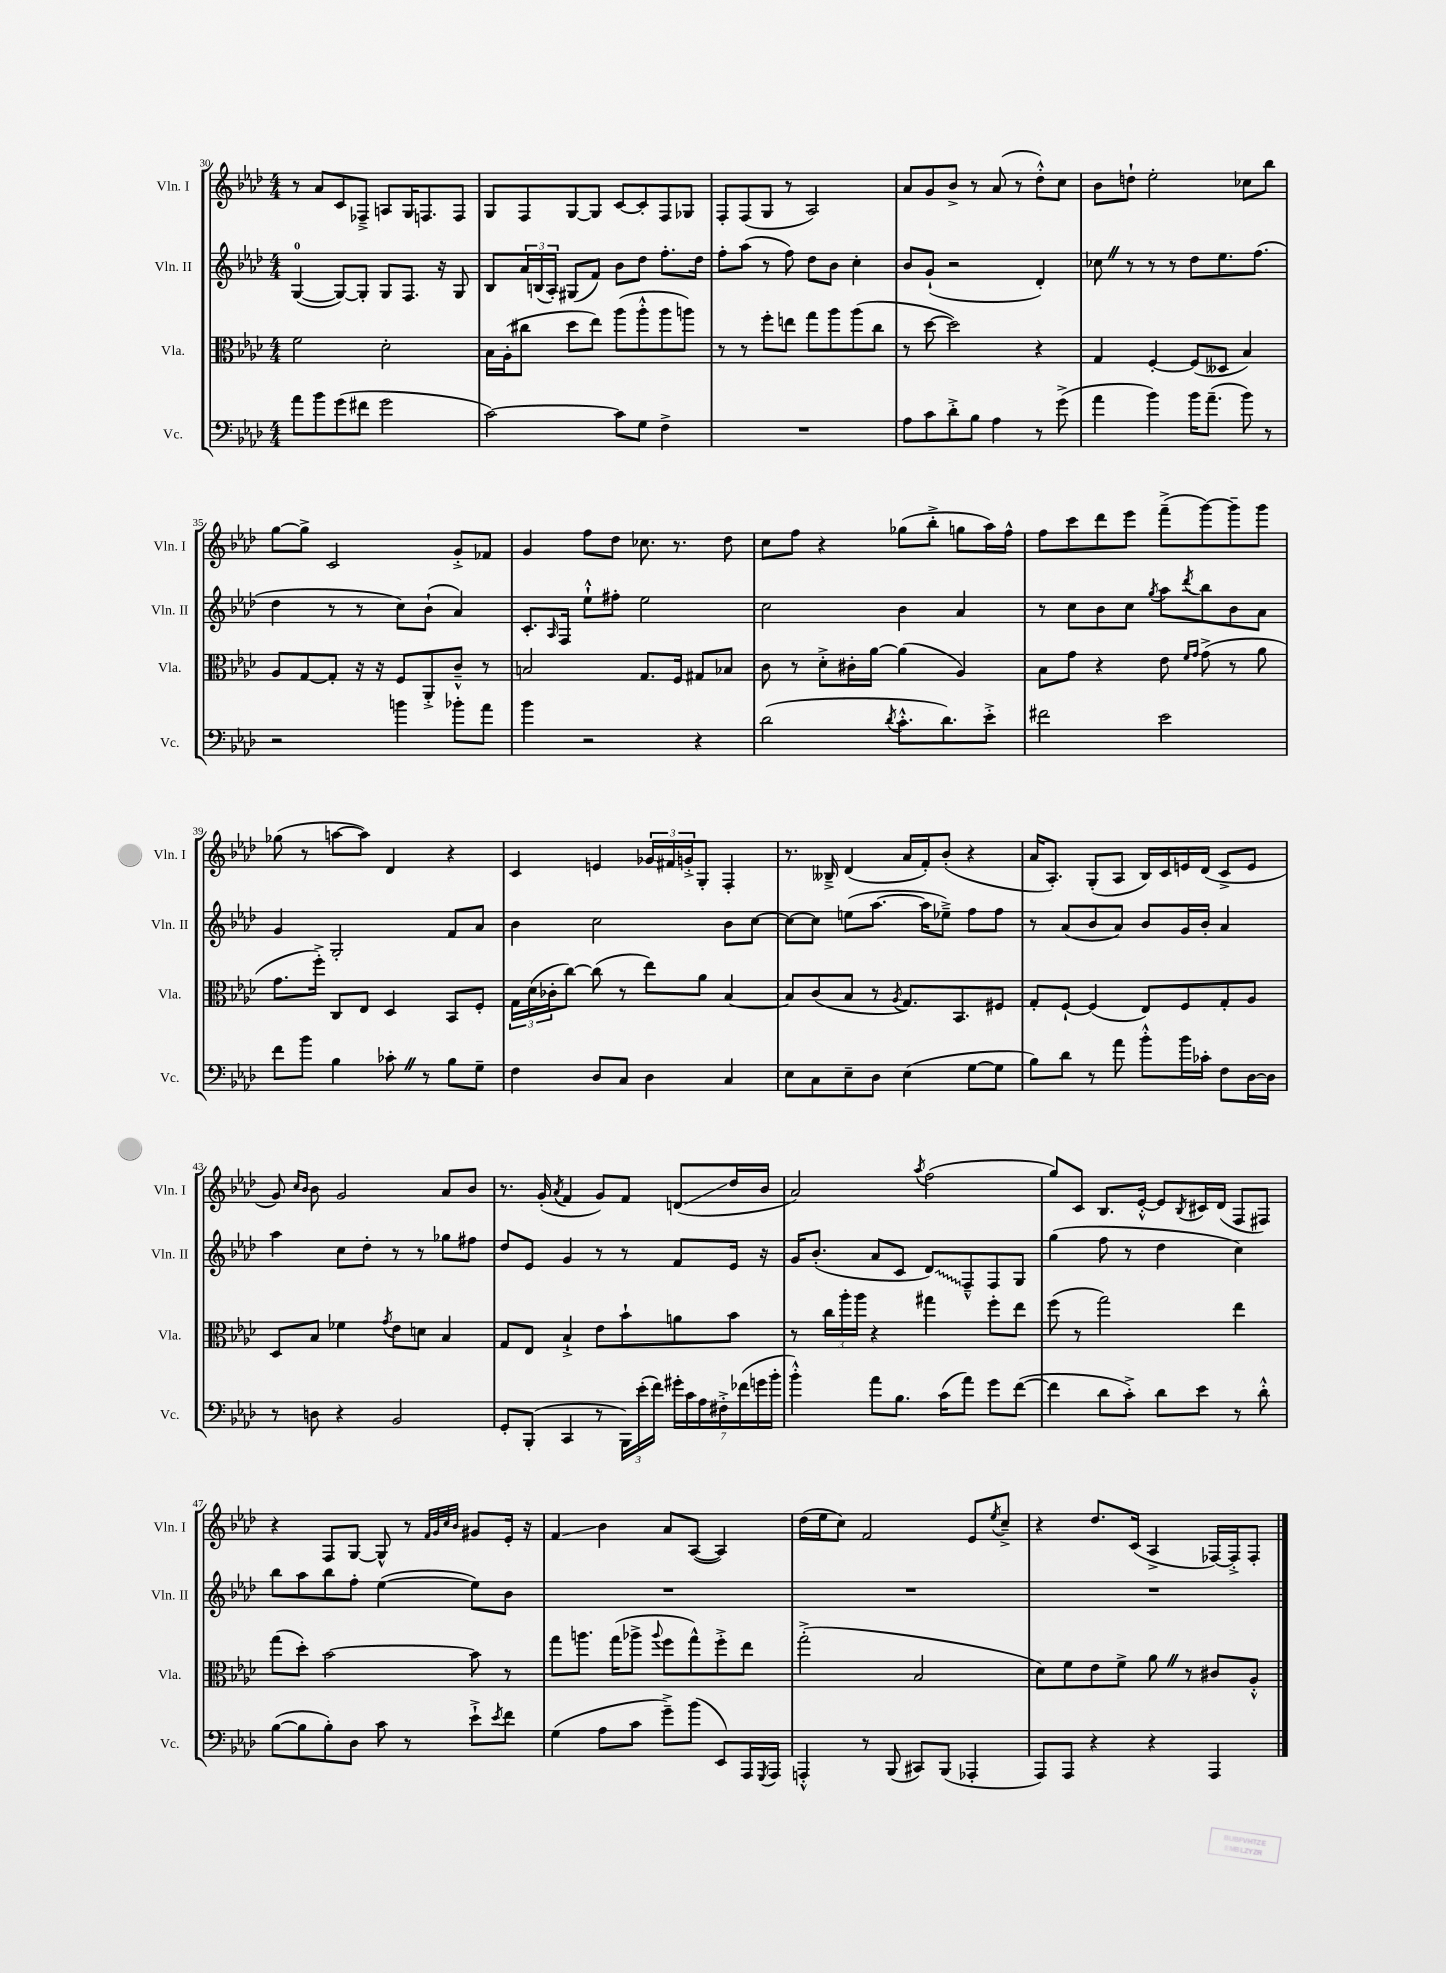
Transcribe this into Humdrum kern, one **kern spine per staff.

**kern	**kern	**kern	**kern
*staff4	*staff3	*staff2	*staff1
*clefF4	*clefC3	*clefG2	*clefG2
*k[b-e-a-d-]	*k[b-e-a-d-]	*k[b-e-a-d-]	*k[b-e-a-d-]
*M4/4	*M4/4	*M4/4	*M4/4
8a-	2f	([4G	8r
8b-	.	.	8a-
(8g	.	8G_)	8c
8f#	.	8G']	8F-~^
2g	2d-'	8G	8A
.	.	8.F	16G
.	.	.	8.F
.	.	16r	.
.	.	8G	8F
=	=	=	=
[2c)	16B-	8B-	8G
.	(16A-'	.	.
.	8cc#	24a-	8F
.	.	(24B	.
.	.	24A-')	.
.	8dd-	(8G#	[8G
.	8ee-)	8f)	8G]
8c]	(8aa-	8b-	[8c
8G	8aa-'^^	8dd-	8c']
4F^	8aa-	8.ff'	8F
.	8aa)	.	8G-
.	.	16dd-	.
=	=	=	=
1r	8r	8ff'	8F'
.	8r	(8aa-	(8F
.	8ff'	8r	8G
.	8ee	8ff)	8r
.	8gg	8dd-	2A-)
.	8aa-	8b-	.
.	(8aa-	4cc'	.
.	8cc	.	.
=	=	=	=
8A-	8r	8b-	8a-
8c	[8dd-	(8g`	8g
8d-'^	2dd-])	2r	8b-^
8B-	.	.	8r
4A-	.	.	(8a-
.	.	.	8r
8r	4r	4d-')	8dd-'^^)
(8g^	.	.	8cc
=	=	=	=
4a-	4G	8cc-	8b-
.	.	8r	8dd`
4b-)	[4F'	8r	2ee-'
.	.	8r	.
16b-	(8F]	8dd-	.
(8.a-~	.	.	.
.	8D--	8.ee-	.
8b-)	4B-)	.	8cc-
.	.	(8.ff	.
8r	.	.	8bb-
=	=	=	=
2r	8A-	4dd-	[8gg
.	[8G	.	8gg^]
.	8G']	8r	2c
.	16r	8r	.
.	16r	.	.
4b	8F	8cc)	.
.	8AA-'^	(8b-`	.
8b-'	8c~^^	4a-)	8g'^
8a-	8r	.	8f-
=	=	=	=
4b-	2B	8.c'	4g
.	.	16qqA-	.
.	.	16F	.
2r	.	8ee-`^^	8ff
.	.	8ff#'	8dd-
.	8.G	2ee-	8.cc-
.	16F	.	8.r
4r	8G#	.	.
.	8B-	.	8dd-
=	=	=	=
(2d-	8c	2cc	8cc
.	8r	.	8ff
.	8d-'^	.	4r
.	16c#'	.	.
.	[16a-	.	.
8qd-	.	.	.
8.c'^^	(4a-]	4b-	(8gg-
.	.	.	8bb-'^
8.d-)	.	.	.
.	4A-)	4a-	8gg
8e-'^	.	.	16aa-)
.	.	.	16ff^^
=	=	=	=
2f#	8B-	8r	8ff
.	8g	8cc	8ccc
.	4r	8b-	8ddd-
.	.	8cc	8eee-
.	.	8qgg	.
2e-	8e-	8aa-	(8fff~^
.	16qqf	.	.
.	16qqg	8qddd-	.
.	(8g^	8bb-	[8ggg)
.	8r	8b-	8ggg~]
.	8a-	8a-	8ggg
=	=	=	=
8f	8.g	4g	(8gg-
8b-	.	.	8r
.	16ff'^)	.	.
4B-	8C	2G'	[8aa
.	8E-	.	8aa])
8c-'	4D-	.	4d-
8r	.	.	.
8B-	8BB-	8f	4r
8G~	8F'	8a-	.
=	=	=	=
4F	24G	4b-	4c
.	(24d-	.	.
.	24c-'	.	.
.	[8cc)	.	.
8D-	(8cc]	2cc	4e
8C	8r	.	.
4D-	8ee-)	.	24g-
.	.	.	24f#
.	.	.	24g'^
.	8a-	.	8G'
4C	[4B-	8b-	4F'
.	.	[8cc	.
=	=	=	=
8E-	8B-]	8cc_	8.r
8C	(8c	8cc]	.
.	.	.	16B--~^
8E-~	8B-	(8ee	(4d-
8D-	8r	[8.aa-	.
.	8qA-	.	.
(4E-	8.G)	.	16a-
.	.	16aa-]	16f')
.	.	8ee-~^)	(8b-'
.	8.BB-	.	.
[8G	.	8ff	4r
8G]	8F#	8ff	.
=	=	=	=
8B-)	8G'	8r	16a-
.	.	.	8.A-')
8d-	[8F`	(8a-	.
8r	(4F]	8b-	(8G'
8a-	.	8a-)	8A-
8b-'^^	8E-)	8b-	16B-)
.	.	.	16c
16b-	8F	16g	16e
16c-'	.	16b-'	(16d-
8F	8G'	4a-	8c^
[16D-	8A-	.	8e
16D-]	.	.	.
=	=	=	=
8r	8D-	4aa-	8g)
.	.	.	16qqcc
.	.	.	16qqb-
8D	8B-	.	8b-
4r	4f-	8cc	2g
.	.	8dd-'	.
.	8qg	.	.
2BB-	8e-	8r	.
.	8d	8r	.
.	4B-	8gg-	8a-
.	.	8ff#	8b-
=	=	=	=
8GG'	8G	8dd-	8.r
(8BBB-'	8E-	8e-	.
.	.	.	(16g'
.	.	.	8qa-
4CC	4B-`^	4g	4f
8r	8e-	8r	8g)
24BBB-)	8b-`	8r	8f
(24e-'	.	.	.
24f)	.	.	.
28g#'	8a	8f	(8d
28c	.	.	.
28A-	.	.	.
28F#'^	.	.	.
.	8b-	16e-	16dd-
(28f-	.	.	.
28g	.	.	.
.	.	16r	16b-
28b-'	.	.	.
=	=	=	=
4b-'^^)	8r	16g	2a-)
.	.	(8.b-'	.
.	24cc	.	.
.	24aa-'	.	.
.	24aa-	.	.
8a-	4r	8a-	.
8.B-	.	8c	.
.	.	.	8qaa-
.	4gg#	8d-)	(2ff
(16c	.	.	.
8a-)	.	8F~^^	.
8g	8ff'	8F	.
([8f	8ee-	8G	.
=	=	=	=
4f]	(8ff	(4gg	8gg)
.	8r	.	8c
8d-	2gg)	8ff	8.B-
8c'^)	.	8r	.
.	.	.	[16e-'^^
8d-	.	4dd-	8e-]
.	.	.	8qB-
8e-	.	.	16c#
.	.	.	(16d-
8r	4ee-	4cc)	8F
8d-'^^	.	.	8F#)
=	=	=	=
([8B-	(8gg	8bb-	4r
8B-]	8dd-')	8aa-	.
8B-')	[2b-	8bb-	8F
8D-	.	8ff'	[8G
8c	.	([4ee-	8G^^]
8r	.	.	8r
.	.	.	32qqf
.	.	.	32qqg
.	.	.	32qqcc
.	.	.	32qqb-
8e-`^	8b-]	8ee-])	8g#
8qe-	.	.	.
8f	8r	8b-	16e-'
.	.	.	16r
=	=	=	=
(4G	8gg	1r	4f
.	8.aa	.	.
8A-	.	.	4b-
.	(16gg	.	.
8c	8aa-^	.	.
.	8qqaa-	.	.
8g~^)	8ff	.	8a-
(8b-	8gg^^)	.	([8A-
8EE-)	8ff'^	.	4A-])
16AAA-	8ee-	.	.
8qGGG	.	.	.
16AAA-	.	.	.
=	=	=	=
4AAA'^^	(2gg'^	1r	(16dd-
.	.	.	16ee-
.	.	.	8cc)
8r	.	.	2f
(8BBB-	.	.	.
8CC#)	2B-	.	.
(8BBB-	.	.	.
4AAA-'	.	.	8e-
.	.	.	8qee-
.	.	.	8cc~^
=	=	=	=
8AAA-)	8d-)	1r	4r
8AAA-	8f	.	.
4r	8e-	.	8.dd-
.	8f^	.	.
.	.	.	(16c
4r	8a-	.	4A-^
.	8r	.	.
4AAA-	8c#	.	[16F-)
.	.	.	16F-'^]
.	8A-'^^	.	8F-'
==	==	==	==
*-	*-	*-	*-
